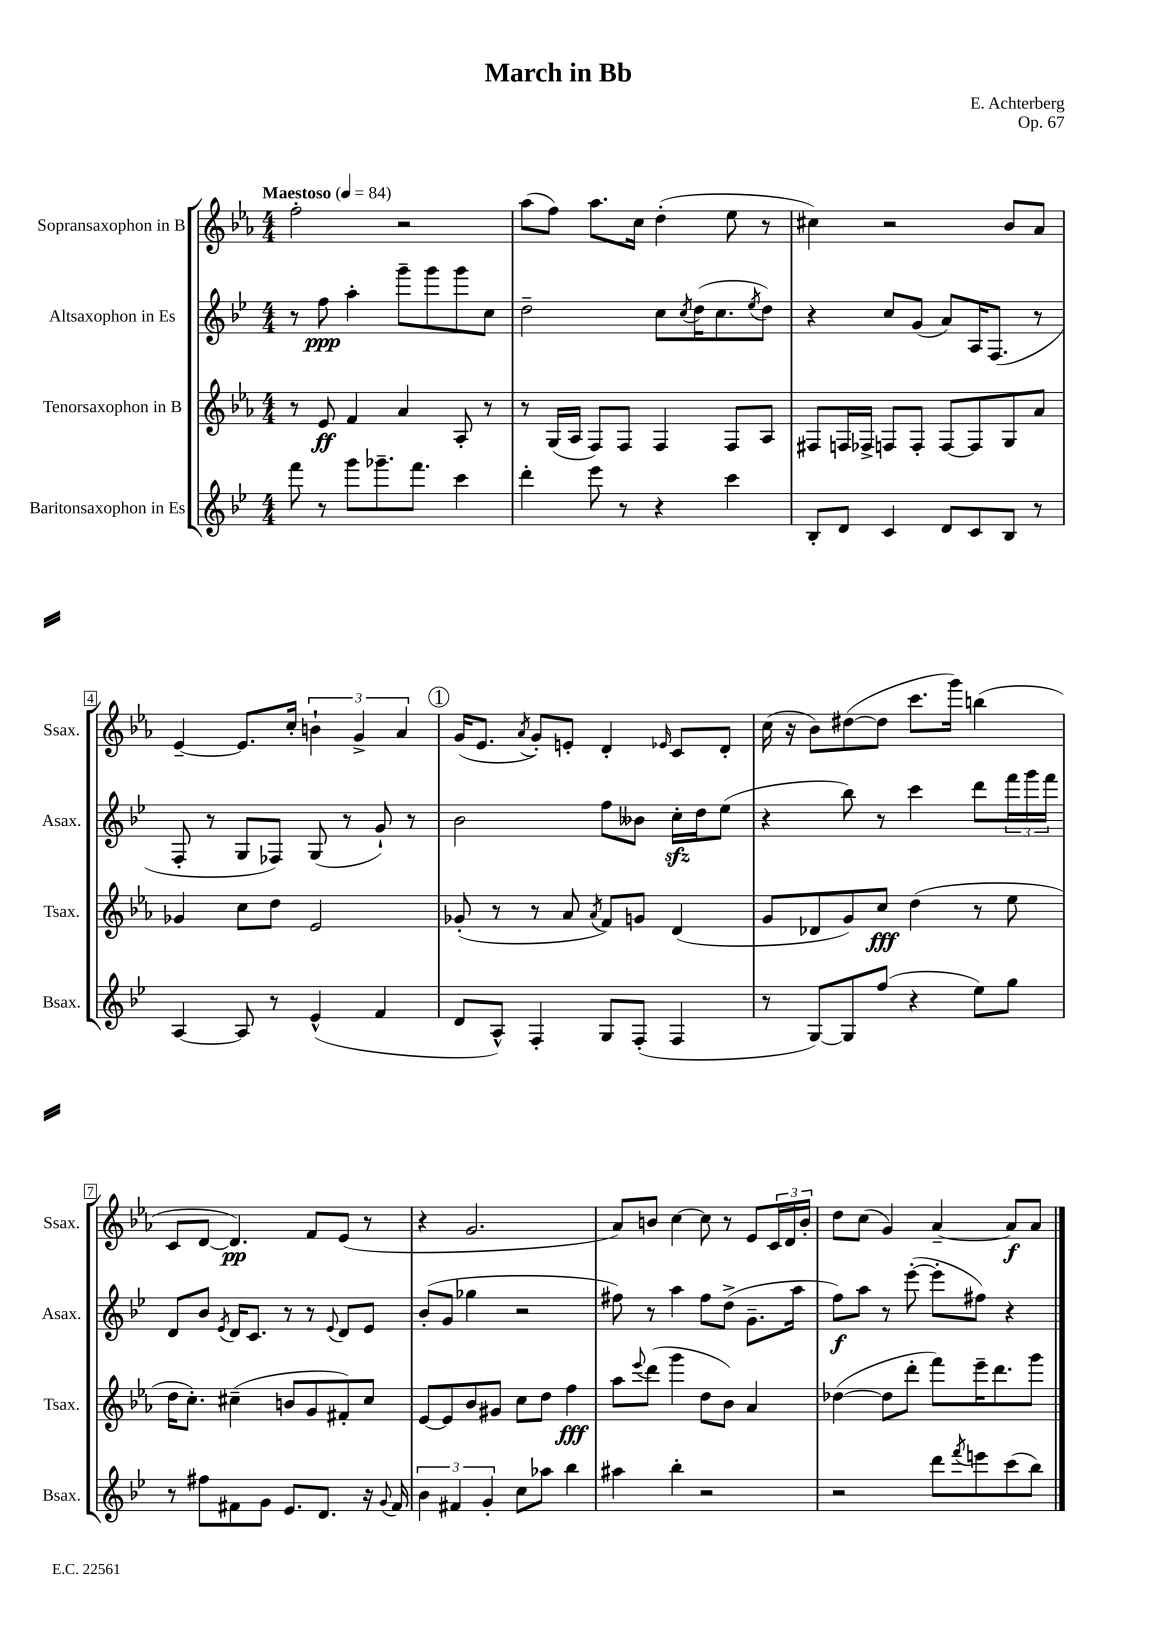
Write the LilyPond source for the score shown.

\header { title = "March in Bb" composer = "E. Achterberg" opus = "Op. 67" }
<<
\new StaffGroup <<
\new Staff = "s0" \with { instrumentName = "Sopransaxophon in B" shortInstrumentName = "Ssax." } {
    \clef treble \key ees \major \numericTimeSignature \time 4/4 \tempo "Maestoso" 4 = 84
    f''2-. r2 |
    aes''8( f''8) aes''8. c''16 d''4-.( ees''8 r8 |
    cis''4) r2 bes'8 aes'8 |
    ees'4~-- ees'8. c''16-. \tuplet 3/2 { b'4-! g'4-> aes'4 } |
    \mark \markup { \circle "1" } g'16( ees'8. \acciaccatura { aes'8 } g'8-.) e'8-. d'4-. \grace { ees'16 } c'8 d'8-. |
    c''16( r16 bes'8) dis''8~( dis''8 c'''8. g'''16) b''4( |
    c'8 d'8~ d'4.\pp) f'8 ees'8( r8 |
    r4 g'2. |
    aes'8) b'8 c''4~ c''8 r8 ees'8 \tuplet 3/2 { c'16 d'16 b'16-. } |
    d''8 c''8( g'4) aes'4~-- aes'8\f aes'8 \bar "|." |
}
\new Staff = "s1" \with { instrumentName = "Altsaxophon in Es" shortInstrumentName = "Asax." } {
    \clef treble \key bes \major \numericTimeSignature \time 4/4
    r8 f''8\ppp a''4-. g'''8-- g'''8 g'''8 c''8 |
    d''2-- c''8 \acciaccatura { c''8 } d''16( c''8. \acciaccatura { ees''8 } d''8) |
    r4 c''8 g'8( a'8) a16 f8.( r8 |
    f8-. r8 g8 fes8) g8( r8 g'8-!) r8 |
    \mark \markup { \circle "1" } bes'2 f''8 beses'8 c''16-.\sfz d''16 ees''8( |
    r4 bes''8) r8 c'''4 d'''8 \tuplet 3/2 { f'''16 g'''16 f'''16 } |
    d'8 bes'8 \acciaccatura { ees'8 } d'16 c'8. r8 r8 \appoggiatura { ees'8 } d'8 ees'8 |
    bes'8-.( g'8 ges''4 r2 |
    fis''8) r8 a''4 fis''8 d''8->( g'8.-- a''16 |
    f''8\f) a''8 r8 ees'''8~-.( ees'''8-. fis''8) r4 \bar "|." |
}
\new Staff = "s2" \with { instrumentName = "Tenorsaxophon in B" shortInstrumentName = "Tsax." } {
    \clef treble \key ees \major \numericTimeSignature \time 4/4
    r8 ees'8\ff f'4 aes'4 aes8-. r8 |
    r8 g16( aes16 f8) f8 f4 f8 aes8 |
    fis8 f16 fes16-> f8 f8-. f8~ f8 g8 aes'8 |
    ges'4 c''8 d''8 ees'2 |
    \mark \markup { \circle "1" } ges'8-.( r8 r8 aes'8 \acciaccatura { aes'8 } f'8) g'8 d'4( |
    g'8 des'8 g'8) c''8\fff d''4( r8 ees''8 |
    d''16 c''8.-.) cis''4--( b'8 g'8 fis'8-.) cis''8 |
    ees'8~ ees'8 bes'8 gis'8 c''8 d''8 f''4\fff |
    aes''8 \appoggiatura { ees'''8 } d'''8( g'''4 d''8 bes'8) aes'4 |
    des''4~( des''8 d'''8-. f'''8) ees'''16-- d'''8. g'''8 \bar "|." |
}
\new Staff = "s3" \with { instrumentName = "Baritonsaxophon in Es" shortInstrumentName = "Bsax." } {
    \clef treble \key bes \major \numericTimeSignature \time 4/4
    f'''8 r8 g'''8 ges'''8.-- f'''8. c'''4 |
    d'''4-. ees'''8 r8 r4 c'''4 |
    bes8-. d'8 c'4 d'8 c'8 bes8 r8 |
    a4~ a8 r8 ees'4-^( f'4 |
    \mark \markup { \circle "1" } d'8 a8-^) f4-. g8 f8-.( f4 |
    r8 g8~) g8 f''8( r4 ees''8) g''8 |
    r8 fis''8 fis'8 g'8 ees'8. d'8. r16 \appoggiatura { g'8 } fis'16 |
    \tuplet 3/2 { bes'4 fis'4 g'4-. } c''8 aes''8 bes''4 |
    ais''4 bes''4-. r2 |
    r2 d'''8 \acciaccatura { f'''8 } e'''8 c'''8( bes''8) \bar "|." |
}
>>
>>
\layout { \context { \Score \override BarNumber.stencil = #(make-stencil-boxer 0.1 0.3 ly:text-interface::print) } }
